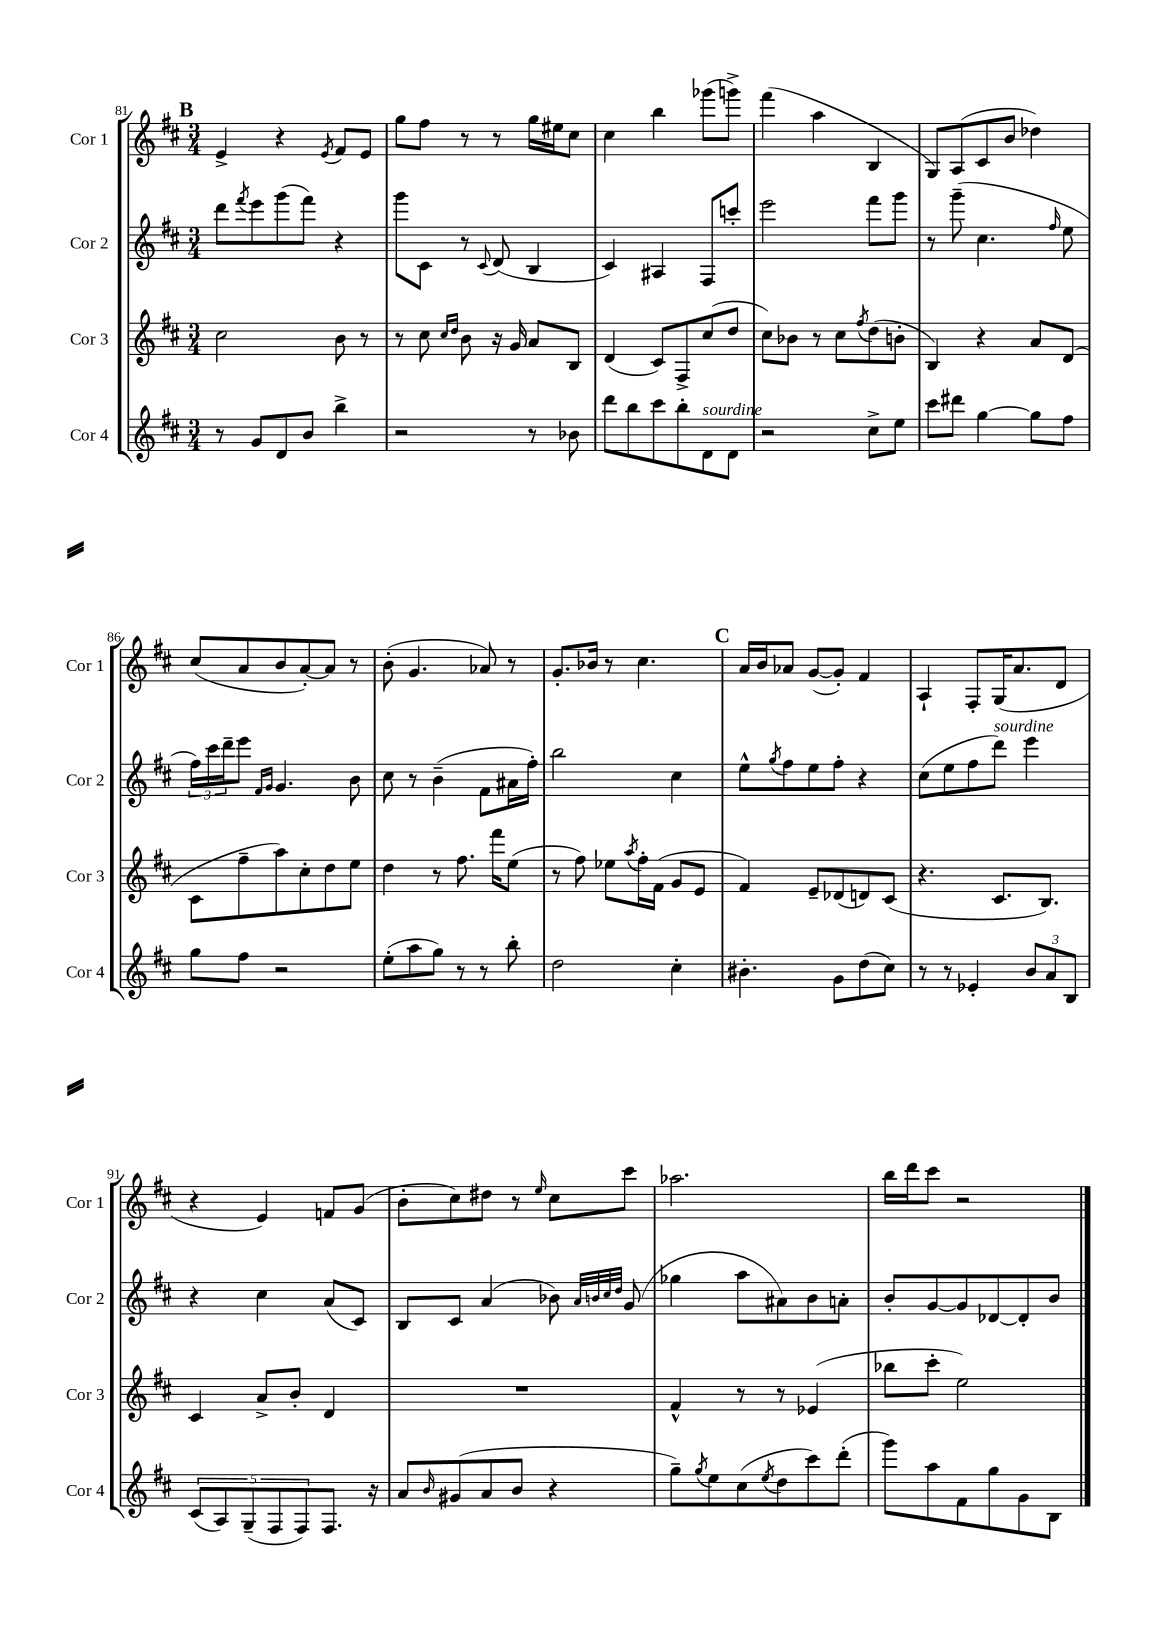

**kern	**kern	**kern	**kern
*staff4	*staff3	*staff2	*staff1
*clefG2	*clefG2	*clefG2	*clefG2
*k[f#c#]	*k[f#c#]	*k[f#c#]	*k[f#c#]
*M3/4	*M3/4	*M3/4	*M3/4
8r	2cc#\	8ddd\L	4e^/
.	.	8qfff#/	.
8g/L	.	8eee\	.
8d/	.	(8ggg\	4r
8b/J	.	8fff#\J)	.
.	.	.	8qe/
4bb^\	8b\	4r	8f#/L
.	8r	.	8e/J
=	=	=	=
2r	8r	8ggg\L	8gg\L
.	8cc#\	8c#\J	8ff#\J
.	16qqcc#/LL	.	.
.	16qqdd/JJ	.	.
.	8b\	8r	8r
.	.	8qqc#/	.
.	16r	(8d/	8r
.	16g/	.	.
8r	8a/L	4B/	16gg\LL
.	.	.	16ee#\J
8b-\	8B/J	.	8cc#\J
=	=	=	=
8ddd\L	(4d/	4c#/)	4cc#\
8bb\	.	.	.
8ccc#\	8c#/L)	4A#/	4bb\
8bb'\	8F#^/	.	.
8d\	(8cc#/	8F#/L	(8ggg-\L
8d\J	8dd/J	8ccc'/J	8ggg^\J)
=	=	=	=
2r	8cc#\L)	2eee\	(4fff#\
.	8b-\J	.	.
.	8r	.	4aa\
.	8cc#\L	.	.
.	8qff#/	.	.
8cc#^\L	(8dd\	8fff#\L	4B/
8ee\J	8b'\J	8ggg\J	.
=	=	=	=
8ccc#\L	4B/)	8r	8G/L)
8ddd#\J	.	(8ggg~\	(8A/
[4gg\	4r	4.cc#\	8c#/
.	.	.	8b/J
8gg\]L	8a/L	.	4dd-\)
.	.	16qqff#/	.
8ff#\J	(8d/J	8ee\	.
=	=	=	=
8gg\L	8c#\L	24ff#\LL)	(8cc#/L
.	.	24ccc#\	.
.	.	24ddd~\J	.
8ff#\J	8ff#~\	8eee\J	8a/
.	.	16qqf#/LL	.
.	.	16qqg/JJ	.
2r	8aa\)	4.g/	8b/
.	8cc#'\	.	[8a'/)
.	8dd\	.	8a/]J
.	8ee\J	8b\	8r
=	=	=	=
(8ee'\L	4dd\	8cc#\	(8b'\
8aa\	.	8r	4.g/
8gg\J)	8r	(4b~\	.
8r	8.ff#\	.	.
8r	.	8f#\L	8a-/)
.	16fff#\LK	.	.
8bb'\	(8ee\J	16a#\L	8r
.	.	16ff#'\JJ)	.
=	=	=	=
2dd\	8r	2bb\	8.g'/L
.	8ff#\)	.	.
.	.	.	16b-/Jk
.	8ee-\L	.	8r
.	8qaa/	.	.
.	16ff#'\L	.	4.cc#\
.	(16f#\JJ	.	.
4cc#'\	8g/L	4cc#\	.
.	8e/J	.	.
=	=	=	=
4.b#'\	4f#/)	8ee^^\L	16a/LL
.	.	.	16b/J
.	.	8qgg/	.
.	.	8ff#\	8a-/J
.	8e~/L	8ee\	([8g/L
8g\L	(8d-/	8ff#'\J	8g'/]J)
(8dd\	8d/)	4r	4f#/
8cc#\J)	(8c#/J	.	.
=	=	=	=
8r	4.r	(8cc#\L	4A`/
8r	.	8ee\	.
4e-'/	.	8ff#\	8F#'/L
.	8.c#/L	8ddd\J)	(16G/K
.	.	.	8.a/
12b/L	.	4eee\	.
.	8.B/J)	.	.
12a/	.	.	.
.	.	.	8d/J
12B/J	.	.	.
=	=	=	=
(10c#/L	4c#/	4r	4r
10A/)	.	.	.
(10G~/	.	.	.
.	8a^/L	4cc#\	4e/)
10F#/	.	.	.
.	8b'/J	.	.
10F#/)	.	.	.
8.F#/J	4d/	(8a/L	8f/L
.	.	8c#/J)	(8g/J
16r	.	.	.
=	=	=	=
8a/L	2.r	8B/L	8b'\L
16qqb/	.	.	.
(8g#/	.	8c#/J	8cc#\)
8a/	.	(4a/	8dd#\J
8b/J	.	.	8r
.	.	.	16qqee/
4r	.	8b-\)	8cc#\L
.	.	32qqa/LLL	.
.	.	32qqb/	.
.	.	32qqcc#/	.
.	.	32qqdd/JJJ	.
.	.	(8g/	8ccc#\J
=	=	=	=
8gg~\L)	4f#^^/	4gg-\	2.aa-\
8qgg/	.	.	.
8ee\	.	.	.
(8cc#\	8r	8aa\L	.
8qee/	.	.	.
8dd\	8r	8a#\)	.
8ccc#\)	(4e-/	8b\	.
(8ddd'\J	.	8a'\J	.
=	=	=	=
8ggg\L)	8bb-\L	8b'/L	16bb\LL
.	.	.	16ddd\J
8aa\	8ccc#'\J	[8g/	8ccc#\J
8f#\	2ee\)	8g/]	2r
8gg\	.	[8d-/	.
8g\	.	8d-'/]	.
8B\J	.	8b/J	.
==	==	==	==
*-	*-	*-	*-
